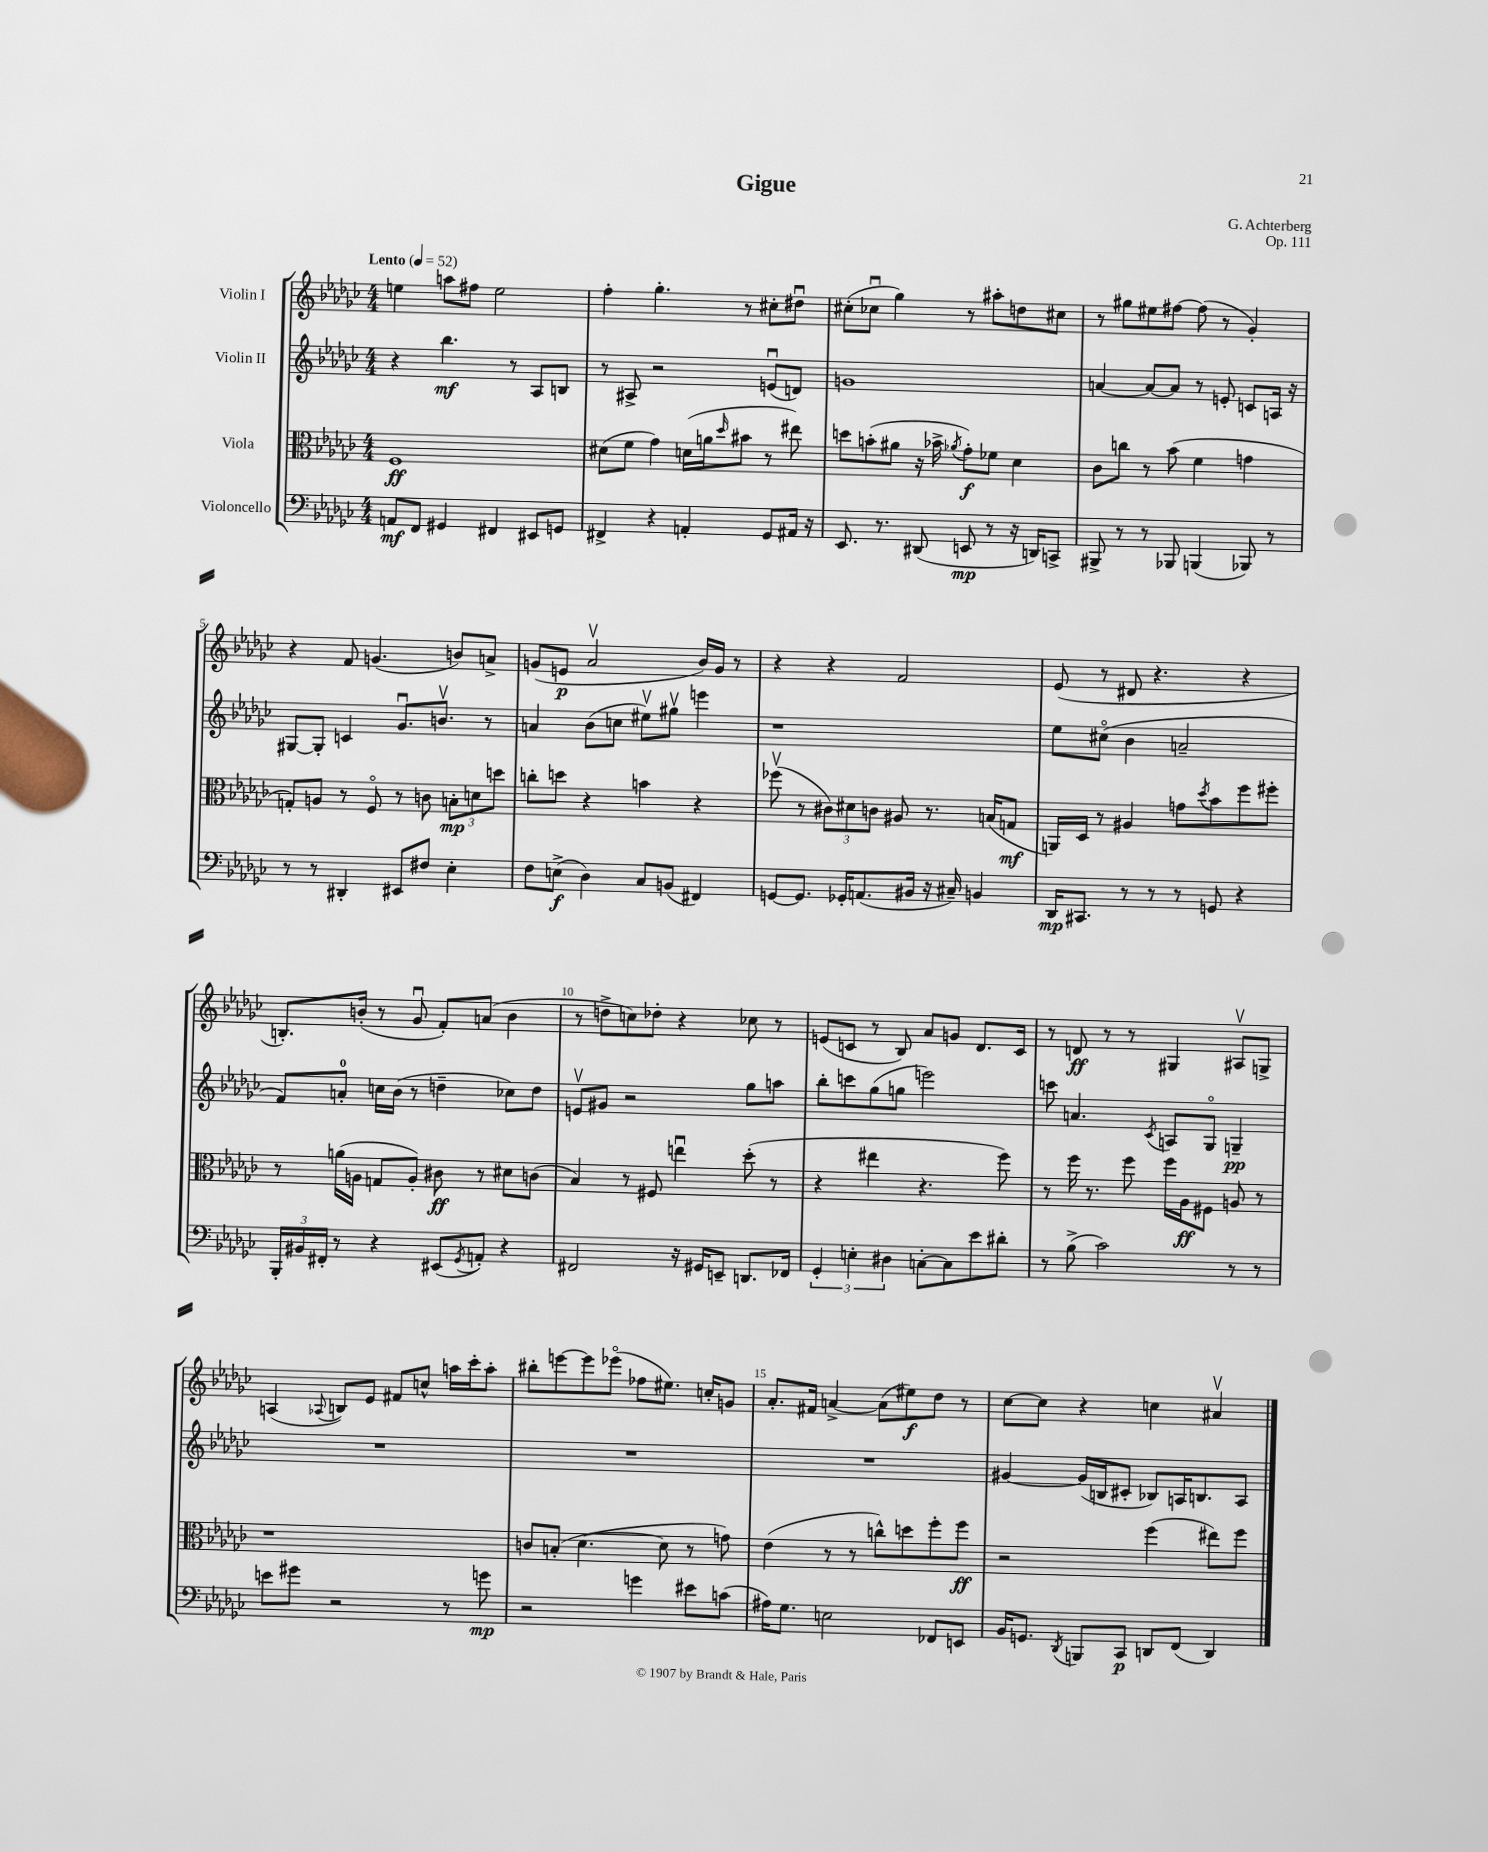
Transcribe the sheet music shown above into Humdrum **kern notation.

**kern	**kern	**kern	**kern
*staff4	*staff3	*staff2	*staff1
*clefF4	*clefC3	*clefG2	*clefG2
*k[b-e-a-d-g-c-]	*k[b-e-a-d-g-c-]	*k[b-e-a-d-g-c-]	*k[b-e-a-d-g-c-]
*M4/4	*M4/4	*M4/4	*M4/4
*MM52	*MM52	*MM52	*MM52
8AA	1F	4r	4ee
8FF	.	.	.
4GG#	.	4.bb-	8aa
.	.	.	8ff#
4FF#	.	.	2ee
.	.	8r	.
8EE#	.	8A-	.
8GG	.	8B	.
=	=	=	=
4FF#^	(8d#	8r	4ff'
.	8f	8A#^	.
4r	4g-)	2r	4.gg-'
4AA'	(16d	.	.
.	16a	.	.
.	16qqdd-	.	.
.	8b#	.	8r
8GG-	8r	(8eu	8cc#'
16AA#	8ee#)	8d)	8dd#u
16r	.	.	.
=	=	=	=
8.EE-	8dd	1g	(8cc#'
.	(8b'	.	8cc-u
8.r	.	.	.
.	8a#	.	4gg-)
(8DD#	16r	.	.
.	16b-^	.	.
.	8qa-	.	.
8EE	8g-')	.	8r
8r	8f-	.	8aa#'
16r	4d-	.	8dd
16DD)	.	.	.
8CC^	.	.	8cc#
=	=	=	=
8BBB#^	8c-	[4a	8r
8r	8cc	.	8gg#
8r	8r	8a_	8ee#
8BBB-	(8b-	8a]	[8ff#
(4BBB	4f	8r	(8ff#]
.	.	8e'	8r
8BBB-)	4g	8c	4g-')
8r	.	16A	.
.	.	16r	.
=	=	=	=
8r	8G')	[8G#	4r
8r	8A	8G#']	.
4DD#'	8r	4c	8f
.	8Fo	.	(4.g
8EE#	8r	8.g-u	.
8F#	8c	.	.
.	.	8.bv	.
4E-'	12B'	.	8b)
.	12d	.	.
.	.	8r	8a^
.	12dd	.	.
=	=	=	=
8F	8cc'	4a	(8g
(8E^	8dd	.	8e
4D-)	4r	(8b-	2a-v
.	.	8cc	.
8C-	4b	8ee#v)	.
(8BB	.	8gg#v	.
4FF#)	4r	4eee	16b-)
.	.	.	16g
.	.	.	8r
=	=	=	=
[8GG	(8ff-v	1r	4r
8.GG]	8r	.	.
.	12c#)	.	4r
16GG-'	.	.	.
.	12d#	.	.
(8.AA	.	.	.
.	12c	.	.
.	8A#	.	2f
16BB#	.	.	.
16r	8.r	.	.
16C#~)	.	.	.
4BB	.	.	.
.	(16B	.	.
.	8G	.	.
=	=	=	=
16DD-	16AA)	8ee-	(8e-
8.CC#	16D-	.	.
.	8r	(8cc#o	8r
8r	4A#	4b-	8d#
8r	.	.	4.r
8r	8g	2a~	.
.	8qdd-	.	.
8GG	8b-	.	.
4r	8ff	.	4r
.	8ff#'	.	.
=	=	=	=
24BBB-'	8r	8f)	8.B')
24BB#	.	.	.
24FF#'	.	.	.
8r	(16a	8a'	.
.	16A	.	(16b'
4r	8G	16cc	8r
.	.	(16b-	.
.	8A')	8r	8g-u
(8EE#	8c#	4dd~	8f')
8qGG-	.	.	.
8AA')	8r	.	(8a
4r	8d#	8cc-)	4b
.	(8c	8dd	.
=	=	=	=
2FF#	4B-)	8ev	8r
.	.	8g#	8dd^
.	8r	2r	8cc)
.	8F#	.	8dd-'
16r	4eeu	.	4r
16GG#	.	.	.
8EE~	.	.	.
8.DD	(8dd-'	8gg-	8cc-
.	8r	8aa	8r
16FF-	.	.	.
=	=	=	=
6GG-'	4r	8bb-'	(8e
.	.	8ccc	8c
6E'	.	.	.
.	4ee#	(8gg-	8r
6D#	.	.	.
.	.	8gg	8B-)
[8C'	4.r	2eee)	8a-
8C]	.	.	8g
8e-	.	.	8.d-
8d#'	8ff)	.	.
.	.	.	16c
=	=	=	=
8r	8r	8ccc	8r
(8B-^	16ff	4.a	8d
.	8.r	.	.
2c-)	.	.	8r
.	8ff	.	8r
.	.	8qc-	.
.	16ff	8A	4G#
.	16A-	.	.
.	8F#	8G-o	.
8r	8A	4G~	8A#v
8r	8r	.	8G^
=	=	=	=
8e	1r	1r	(4A
8g#	.	.	.
.	.	.	8qqA-
2r	.	.	8B)
.	.	.	8e-
.	.	.	8f#
.	.	.	8cc^^
8r	.	.	16aa
.	.	.	16ccc-'
8g	.	.	8aa'
=	=	=	=
2r	8c	1r	8bb#'
.	(8B'	.	[8eee
.	[4.d-	.	8eee]
.	.	.	(8eee-o
4g	.	.	8ff-
.	8d-]	.	8.ee#)
8e#	8r	.	.
.	.	.	16cc'
(8c	8g)	.	8g
=	=	=	=
16A#)	(4e-	1r	8.a-'
8.G-	.	.	.
.	.	.	16f#
2E	8r	.	[4a^
.	8r	.	.
.	8cc^^)	.	(8a]
.	8dd	.	8ee#)
8FF-	8ff'	.	8dd-
8EE	8ff	.	8r
=	=	=	=
16BB-	2r	[4g#	[8cc-
8.GG	.	.	.
.	.	.	8cc-]
8qDD-	.	.	.
8BBB	.	(16g#]	4r
.	.	16B	.
8CC-	.	8c#'	.
8DD	(4ff	8B-)	4cc
(8FF	.	16A	.
.	.	8.B	.
4DD)	8ee#)	.	4a#v
.	8ff	8A	.
==	==	==	==
*-	*-	*-	*-
